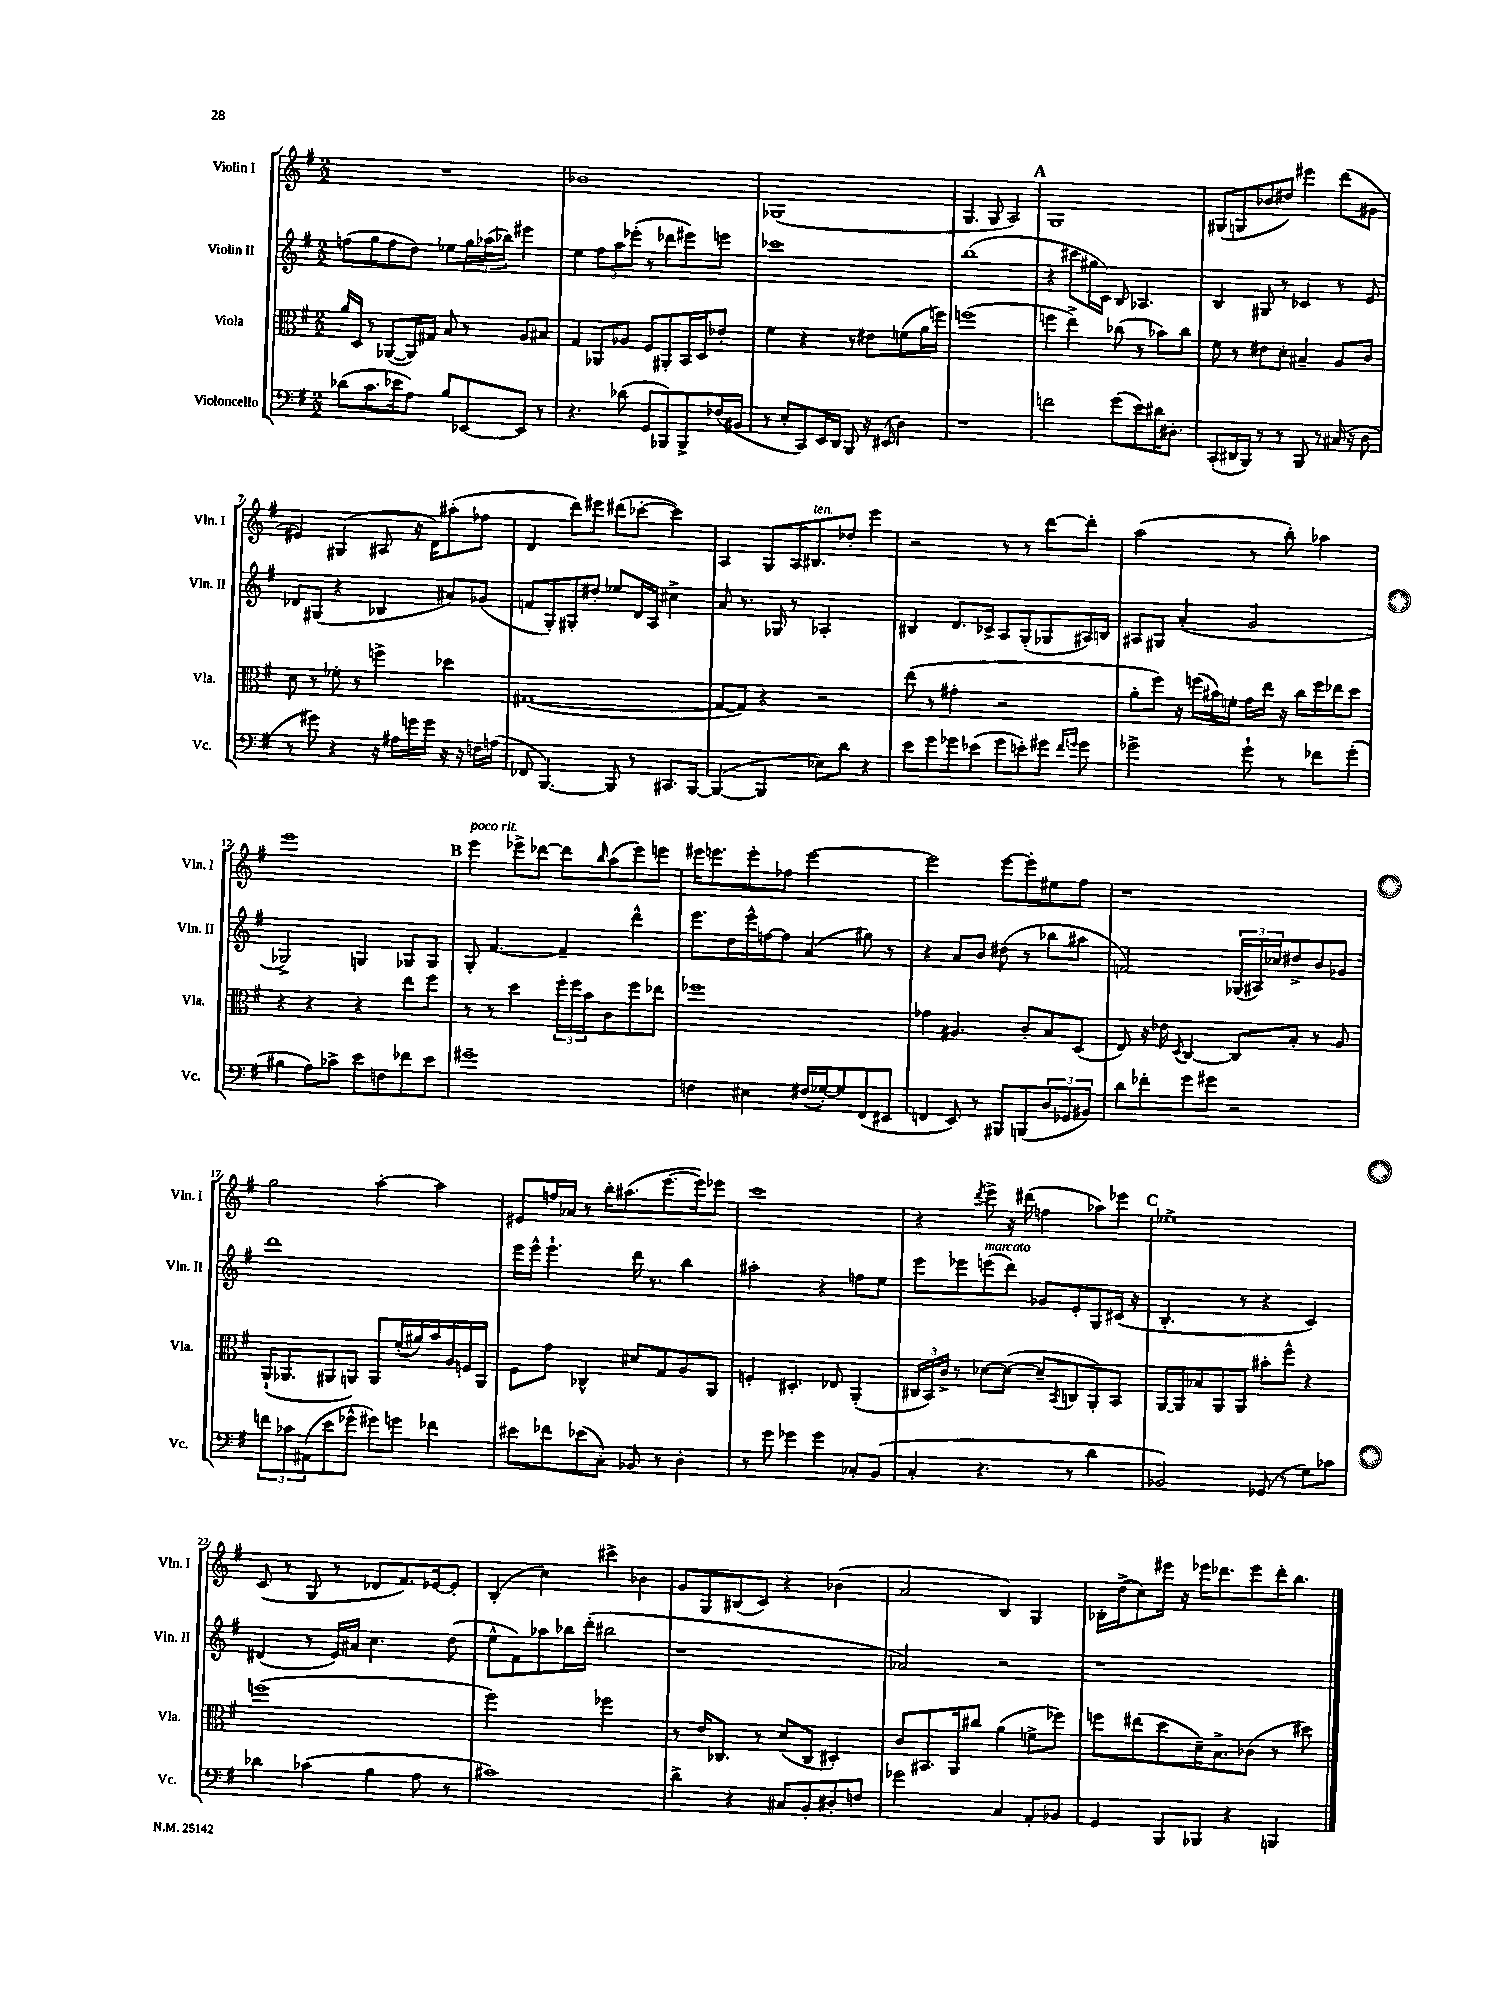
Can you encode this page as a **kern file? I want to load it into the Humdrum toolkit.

**kern	**kern	**kern	**kern
*part4	*part3	*part2	*part1
*staff4	*staff3	*staff2	*staff1
*I"Violoncello	*I"Viola	*I"Violin II	*I"Violin I
*I'Vc.	*I'Vla.	*I'Vln. II	*I'Vln. I
*clefF4	*clefC3	*clefG2	*clefG2
*k[f#]	*k[f#]	*k[f#]	*k[f#]
*M2/2	*M2/2	*M2/2	*M2/2
=1	=1	=1	=1
(8d-X\L	16a/LL	(8ffn\L	1r
.	16D/JJ	.	.
8.c\	8r	8gg\	.
.	([8AA-X/L	8ff\	.
16e-X\k	.	.	.
8A\J)	16AA-/L])	8dd\J)	.
.	16G#X/JJ	.	.
8B/L	8B/	8ee-X\L	.
[8EE-X/	8r	24gg\L	.
.	.	(24aa-X\	.
.	.	24bb-X\JJ)	.
8EE-/J]	8A/L	4eee#X\	.
8r	8B#X/J	.	.
=2	=2	=2	=2
4.r	4G/	4ee\	1b-X
.	8AA-X/L	12ff#\L	.
.	.	12aa\	.
(8d-X\	8A-X/J	.	.
.	.	(12eee-X'\J	.
8GG/L	8F#/L	8r	.
8BBB-X/)	8AA#X'/	8ddd-X\L	.
8BBB-^/	16BB/L	8eee#X\)	.
.	16D/J	.	.
(16F-X/L	8e-X'/J	8eeen\J	.
16BB#X/JJ	.	.	.
=3	=3	=3	=3
8r	4f#\	1ccc-X	(1G-X
8E'/L	.	.	.
8CC/)	4r	.	.
16EE/L	.	.	.
16DD/JJ	.	.	.
8BBB/	8r	.	.
16r	8e#X\L	.	.
(16EE#X/	.	.	.
4D\)	(8fn\	.	.
.	16a\L	.	.
.	16ffn\JJ)	.	.
=4	=4	=4	=4
1r	(1ffn	(1bb	4.G/
.	.	.	8G/
.	.	.	2A/)
!!LO:REH:place=s1:t=A
=5	=5	=5	=5
2fn\	4ffn\	4r	1G
.	4ee^\)	8ccc#X\L	.
.	.	16gg#X\L	.
.	.	16c\JJ)	.
(8g\L	(8cc-X\	8B/	.
8e\)	8r	4.A-X/	.
16d#X\K	8b-X\L)	.	.
8.D#X'\J	.	.	.
.	8cc-\J	.	.
=6	=6	=6	=6
(8CC'/L	8f#\	4B/	(8G#X/L
16DD#X/L	8r	.	8Gn/
16BBB/JJ)	.	.	.
8r	8e#X\L	8G#X/	8b-X/
8r	8d'\J	8r	8dd#X/J)
8BBB/	4B#X~/	4c-X/	4eee#X\
8r	.	.	.
(16C#X/	8A/L	8r	(8ddd\L
16r	.	.	.
8D\	8c/J	8e/	8g#X\J
!!LO:LB:g=z
=7	=7	=7	=7
8r	8d\	8d-X/L	4e#X/)
8g#X\)	8r	(8G#X/J	.
4r	8f-X'\	4r	(4G#X/
.	8r	.	.
16r	4ffn^\	4B-X/	8A#X/
16A#X\LL	.	.	.
16gn\	.	.	16r
16g\JJ	.	.	16d\KL)
16r	4dd-X\	8a#X/L)	(8aa#X'\
16r	.	.	.
16Fn\LL	.	(8g-X/J	8ff-X\J
(16An\JJ	.	.	.
=8	=8	=8	=8
8FF-X/	([1G#X	8fn/L	4d/
[4.BBB/)	.	8G'/)	.
.	.	8G#X'/	8ddd\L)
.	.	8dd#X'/J	8eee#X\J
8BBB/]	.	8ee-X/L	(8ddd#X\L
8r	.	16d/L	[8ccc-X'\J
.	.	16A/JJ	.
8.CC#X/L	.	4cc#X^\	4ccc-\])
[16BBB/Jk	.	.	.
=9	=9	=9	=9
(4BBB/_	8G#/L_	8a/	4A/
.	8G#/J])	8.r	.
4BBB/]	4r	.	8G/L
.	.	16G-X/	.
.	.	8r	16A/K
!	!	!	!LO:TX:a:i:t=ten.
.	.	.	8.B#X/
8E-X\L)	2r	2A-X'/	.
8d\J	.	.	8dd-X'/J
4r	.	.	4eee\
=10	=10	=10	=10
8e\L	(8ee\	4B#X/	2r
8g\	8r	.	.
8g-X\	4g#X'\	8.d/L	.
(8e-X\J	.	.	.
.	.	16c-X^/Jk	.
8g-\L	2r	8A/L	8r
8en'\)	.	(8G'/	8r
8g#X\J	.	8G-X/	[8ddd\L
16qqf#/LL	.	.	.
16qqgn/JJ	.	.	.
8g\	.	16A#X/L)	8ddd'\J]
.	.	16Bn/JJ	.
=11	=11	=11	=11
2g-X^\	8a'\L	8A#X/L	(2aa\
.	8ff#\J)	8G#X/J	.
.	16r	(4a'/	.
.	(16ffn\LL	.	.
.	16b#X\)	.	.
.	16fn'\JJ	.	.
8g-`\	16g\LL	2g/	8r
.	16ee\JJ	.	.
8r	16r	.	8bb'\)
.	16cc\LL	.	.
8f-X\L	16ff\	.	4aa-X\
.	16ee-X\J	.	.
(8g-'\J	8dd\J	.	.
!!LO:LB:g=z
=12	=12	=12	=12
4B#X\	4r	2G-X^/)	1eee
8A\L)	4r	.	.
8c-X^\J	.	.	.
8e\L	4r	4Gn/	.
8Fn\	.	.	.
8f-X\	8ee\L	8G-X/L	.
8e\J	8ff#\J	8G-/J	.
!!LO:REH:place=s1:t=B
=13	=13	=13	=13
!	!	!	!LO:TX:a:i:t=poco rit.
1g#X~	8r	8G'/	4eee\
.	8r	[4.f#/	.
.	4dd\	.	8eee-X^\L
.	.	.	[8ddd-X\J
.	24ff#'\LL	4f#~/]	8ddd-\L]
.	24ff#\	.	.
.	24b\J	.	.
.	.	.	16qqbb/
.	8c\	.	(8aa\
.	8ff#\	4ddd^^\	8eee-\)
.	8ee-X\J	.	8eeen\J
=14	=14	=14	=14
4Fn\	1ff-X	8.eee\L	16eee#X\KL
.	.	.	8.eeen\
.	.	16dd\L	.
4E#X\	.	16eee^^\	8eee'\
.	.	[16ffn\J	.
.	.	8ff\J]	8ff-X\J
(16F#X/LL	.	(4a/	[2eee\
[16G-X'/J)	.	.	.
8G-/]	.	.	.
(8FF#/	.	8gg#X\)	.
8EE#X/J	.	8r	.
=15	=15	=15	=15
4FFn/	4g-X\	4r	2eee\]
8EE/)	4.A#X/	8a/L	.
8r	.	8b/J	.
8BBB#X/L	.	(8dd#X\	[8eee\L
(8BBBn/	8c'/L	8r	8eee'\]
12D/	8B/	8bb-X\L	8ee#X\
12GG-X/	.	.	.
.	(8D/J	8aa#X\J	8ff#\J
12BB#X/J)	.	.	.
=16	=16	=16	=16
8d\L	8E/)	2fn/)	1r
8f-X'\	16r	.	.
.	16e-X\	.	.
.	8qD/	.	.
8g\	[4C/	.	.
8g#X\J	.	.	.
2r	8C/L]	(24G-X/LL	.
.	.	24A#X/)	.
.	.	24cc-X/J	.
.	8B'/J	8dd#X^/	.
.	8r	8b/	.
.	8A/	8g-X/J	.
!!LO:LB:g=z
=17	=17	=17	=17
12fn\L	(16AA`/KL	1ddd	2gg\
.	8.AA-X/	.	.
12c-X\	.	.	.
(12AA#X\	.	.	.
8e\	8AA#X/	.	.
8g-X^^\J	8AAn/J)	.	.
8g#X\L)	8AA/L	.	[4aa'\
8gn\J	(16f#'/L	.	.
.	16a#X/)	.	.
4f-X\	16b/	.	4aa\]
.	16A/	.	.
.	16Fn/	.	.
.	16AA/JJ	.	.
=18	=18	=18	=18
8e#X\L	8F#\L	16eee\LL	8e#X/L
.	.	16eee^^\JJ	.
8f-X\	8g\J	4.eee`\	16ffn/L
.	.	.	16a-X/JJ
(8e-X\	4C-X^^/	.	8r
8C'\J)	.	.	16bb'\KL
.	.	.	(8.aa#X\
8BB-X/	8d#X/L	16ddd\	.
.	.	8.r	.
8r	8G/	.	[8.eee\
4D'\	8A/	4bb\	.
.	.	.	16eee\k])
.	8AA/J	.	8eee-X\J
=19	=19	=19	=19
8r	4Fn'/	2aa#X'\	1ccc
8g\	.	.	.
4g-X\	4.D#X'/	.	.
4g-\	.	4r	.
.	8E-X/	.	.
8C-X'/L	(4AA'/	8ffn\L	.
(8BB/J	.	8ee\J	.
=20	=20	=20	=20
4C'/	24C#X/LL	8eee\L	4r
.	24BB/)	.	.
.	24c^/JJ	.	.
.	8r	8eee-X\	.
.	.	.	8qddd/
!	!	!LO:TX:a:i:t=marcato	!
4.r	[8d-X\L	(8eeen\	8eee^\
.	(8d-\J_	8ddd\J)	16r
.	.	.	(16ddd#X\
.	8d-~/L]	8g-X/L	4ffn\
.	8qBB/	.	.
8r	8Cn/	8e'/	.
4d\	8AA'/)	8G/	8aa-X\L)
.	8BB/J	(16c#X/Jk	8eee-X\J
.	.	16r	.
!!LO:REH:place=s1:t=C
=21	=21	=21	=21
2BB-X/)	[16AA/LL	4.B'/	1ee-X^
.	16AA/J]	.	.
.	8B-X/	.	.
.	8AA/	.	.
.	8AA/J	8r	.
(8GG-X/	8b#X'\L	4r	.
8r	8ff#^^\J	.	.
8G\L)	4r	4c/)	.
8c-X\J	.	.	.
!!LO:LB:g=z
=22	=22	=22	=22
4d-X\	(1ffn	(4d#X/	(8c/
.	.	.	8r
(4c-X\	.	8r	8G/
.	.	16e/LL)	8r
.	.	16a#X/JJ	.
4B\	.	4.cc\	8d-X/L
.	.	.	8.f#/)
8A\	.	.	.
.	.	.	[16e-X/k
8r	.	(8dd\	8e-'/J]
=23	=23	=23	=23
1c#X)	2ff#\)	8ee^^\L	(4B'/
.	.	8f#\)	.
.	.	8aa-X\	4cc\)
.	.	16bb-X\L	.
.	.	(16ddd'\JJ	.
.	2ff-X\	2bb#X\	4ccc#X^\
.	.	.	4b-X\
=24	=24	=24	=24
4d^\	8r	1r	8g/L
.	16e/KL	.	8G/
.	8.C-X/J	.	.
4r	.	.	(8B#X/
.	8r	.	8c/J)
8C#X/L	(8d/L	.	4r
8BB'/	8C-/J	.	.
8D#X'/	4D#X'/)	.	(4b-X\
8Fn/J	.	.	.
=25	=25	=25	=25
2g-X\	8c/L	2a-X/)	2a/
.	8.BB#X/	.	.
.	16AA/k	.	.
.	8cc#X/J	.	.
4C/	(4a\	2r	4B/)
8AA'/L	8fn^\L	.	4G/
8BB-X/J	8ff-X\J)	.	.
=26	=26	=26	=26
4GG/	8ffn\L	1r	16B-X'\LL
.	.	.	(16dd^\J
.	(8ee#X\	.	8cc\)
8BBB/L	8dd\	.	16eee#X\Jk
.	.	.	16r
8BBB-X/J	16d~\K)	.	16eee-X\KL
.	8.B^\	.	8.ddd-X\
4r	.	.	.
.	(8c-X\J	.	8eee-\
4BBBn/	8r	.	16ddd-'\K
.	.	.	8.bb\J
.	8dd#X\)	.	.
==	==	==	==
*-	*-	*-	*-
